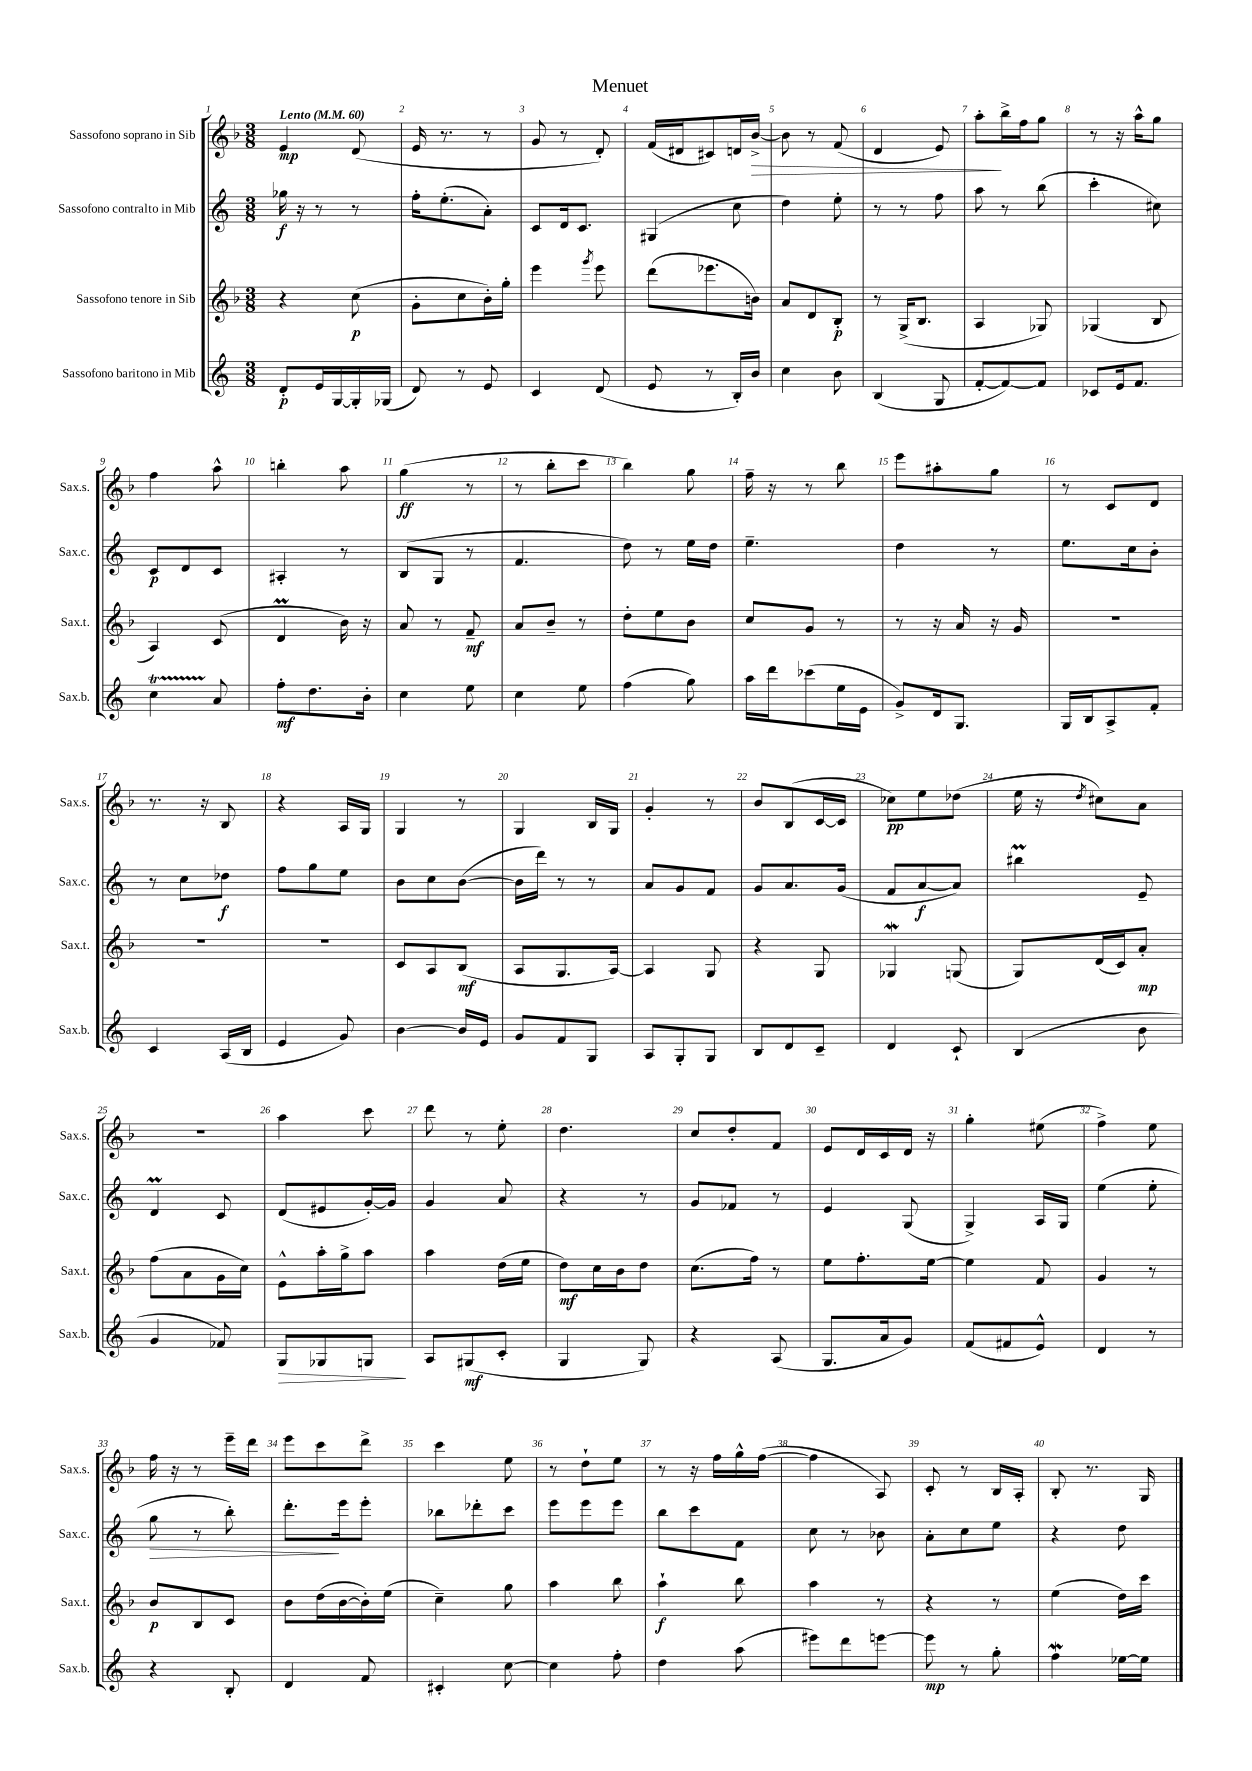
\header { title = "Menuet" }
<<
\new StaffGroup <<
\new Staff = "s0" \with { instrumentName = "Sassofono soprano in Sib" shortInstrumentName = "Sax.s." } {
    \clef treble \key f \major \numericTimeSignature \time 3/8 \tempo "Lento" 4 = 60
    e'4\mp d'8( |
    e'16 r8. r8 |
    g'8 r8 d'8-.) |
    f'16( dis'16 cis'8) d'16 bes'16~->\> |
    bes'8 r8 f'8( |
    d'4 e'8) |
    a''8-.\! bes''16-> f''16 g''8 |
    r8 r16 a''16-^ g''8 |
    f''4 a''8-^ |
    b''4-. a''8 |
    g''4\ff( r8 |
    r8 bes''8-. c'''8 |
    bes''4) g''8 |
    f''16-- r16 r8 bes''8 |
    e'''8 ais''8-. g''8 |
    r8 c'8 d'8 |
    r8. r16 bes8 |
    r4 a16 g16 |
    g4 r8 |
    g4 bes16 g16 |
    g'4-. r8 |
    bes'8 bes8( c'16~ c'16 |
    ces''8\pp) e''8 des''8( |
    e''16 r16 \acciaccatura { d''8 } cis''8) a'8 |
    R4. |
    a''4 c'''8 |
    d'''8 r8 e''8-. |
    d''4. |
    c''8 d''8-. f'8 |
    e'8 d'16 c'16 d'16 r16 |
    g''4-. eis''8( |
    f''4->) e''8 |
    f''16 r16 r8 e'''16-- d'''16 |
    e'''8 c'''8 d'''8-> |
    c'''4 e''8 |
    r8 d''8-! e''8 |
    r8 r16 f''16 g''16-^ f''16~( |
    f''4 a8) |
    c'8-. r8 bes16 a16-. |
    bes8-. r8. g16 \bar "|." |
}
\new Staff = "s1" \with { instrumentName = "Sassofono contralto in Mib" shortInstrumentName = "Sax.c." } {
    \clef treble \key c \major \numericTimeSignature \time 3/8
    ges''16\f r16 r8 r8 |
    f''16-. e''8.-.( a'8-.) |
    c'8 d'16 c'8. |
    gis4( c''8 |
    d''4) e''8-. |
    r8 r8 f''8 |
    a''8 r8 b''8( |
    c'''4-. cis''8) |
    c'8\p d'8 c'8 |
    ais4-. r8 |
    b8( g8 r8 |
    f'4. |
    d''8) r8 e''16 d''16 |
    e''4.-- |
    d''4 r8 |
    e''8. c''16 b'8-. |
    r8 c''8 des''8\f |
    f''8 g''8 e''8 |
    b'8 c''8 b'8~( |
    b'16 d'''16) r8 r8 |
    a'8 g'8 f'8 |
    g'8 a'8. g'16( |
    f'8 a'8~\f a'8) |
    bis''4\prall e'8-- |
    d'4\prall c'8 |
    d'8( eis'8 g'16~-.) g'16 |
    g'4 a'8 |
    r4 r8 |
    g'8 fes'8 r8 |
    e'4 g8( |
    g4->) a16 g16 |
    e''4( e''8-. |
    g''8\> r8 b''8-.) |
    d'''8.-.\! e'''16 e'''8-. |
    bes''8 des'''8-. c'''8 |
    e'''8 e'''8 e'''8 |
    b''8 c'''8 f'8 |
    c''8 r8 bes'8 |
    a'8-. c''8 e''8 |
    r4 d''8 \bar "|." |
}
\new Staff = "s2" \with { instrumentName = "Sassofono tenore in Sib" shortInstrumentName = "Sax.t." } {
    \clef treble \key f \major \numericTimeSignature \time 3/8
    r4 c''8\p( |
    g'8-. c''8 bes'16-.) g''16-. |
    e'''4 \acciaccatura { g'''8 } e'''8 |
    d'''8( ees'''8. b'16) |
    a'8 d'8 bes8-.\p |
    r8 g16->( bes8. |
    a4 ges8) |
    ges4( bes8 |
    a4) c'8( |
    d'4\prall bes'16) r16 |
    a'8 r8 f'8--\mf |
    a'8 bes'8-- r8 |
    d''8-. e''8 bes'8 |
    c''8 g'8 r8 |
    r8 r16 a'16 r16 g'16 |
    R4. |
    R4. |
    R4. |
    c'8 a8 bes8\mf( |
    a8 g8. a16~) |
    a4 g8 |
    r4 g8 |
    ges4\mordent g8( |
    g8) d'16( c'16) a'8-.\mp |
    f''8( a'8 g'16 c''16) |
    e'8-^ a''16-. g''16-> a''8 |
    a''4 d''16( e''16 |
    d''8\mf) c''16 bes'16 d''8 |
    c''8.( f''16) r8 |
    e''8 f''8.-. e''16~ |
    e''4 f'8 |
    g'4 r8 |
    bes'8\p bes8 c'8 |
    bes'8 d''16( bes'16~ bes'16-.) e''16( |
    c''4--) g''8 |
    a''4 bes''8 |
    a''4-!\f bes''8 |
    a''4 r8 |
    r4 r8 |
    e''4( d''16) c'''16 \bar "|." |
}
\new Staff = "s3" \with { instrumentName = "Sassofono baritono in Mib" shortInstrumentName = "Sax.b." } {
    \clef treble \key c \major \numericTimeSignature \time 3/8
    d'8-.\p e'16 g16~ g16-. ges16( |
    d'8) r8 e'8 |
    c'4 d'8( |
    e'8 r8 b16-.) b'16 |
    c''4 b'8 |
    b4( g8 |
    f'8~-. f'8~) f'8 |
    ces'8 e'16 f'8. |
    c''4\startTrillSpan a'8\stopTrillSpan |
    f''8-.\mf d''8. b'16-. |
    c''4 e''8 |
    c''4 e''8 |
    f''4( g''8) |
    a''16 d'''16 ces'''8( e''16 e'16 |
    g'8->) d'16 g8. |
    g16 b16 a8-> f'8-. |
    c'4 a16( b16 |
    e'4 g'8) |
    b'4~ b'16 e'16 |
    g'8 f'8 g8 |
    a8 g8-. g8 |
    b8 d'8 c'8-- |
    d'4 c'8-! |
    b4( b'8 |
    g'4 fes'8) |
    g8\> ges8 g8\! |
    a8 gis8\mf( c'8-. |
    g4 g8) |
    r4 a8( |
    g8. a'16 g'8) |
    f'8( fis'8 e'8-^) |
    d'4 r8 |
    r4 b8-. |
    d'4 f'8 |
    cis'4-. c''8~ |
    c''4 f''8-. |
    d''4 a''8( |
    eis'''8) d'''8 e'''8~ |
    e'''8\mp r8 g''8-. |
    f''4\mordent ees''16~ ees''16 \bar "|." |
}
>>
>>
\layout { \context { \Score \override BarNumber.break-visibility = ##(#f #t #t) barNumberVisibility = #all-bar-numbers-visible } }
